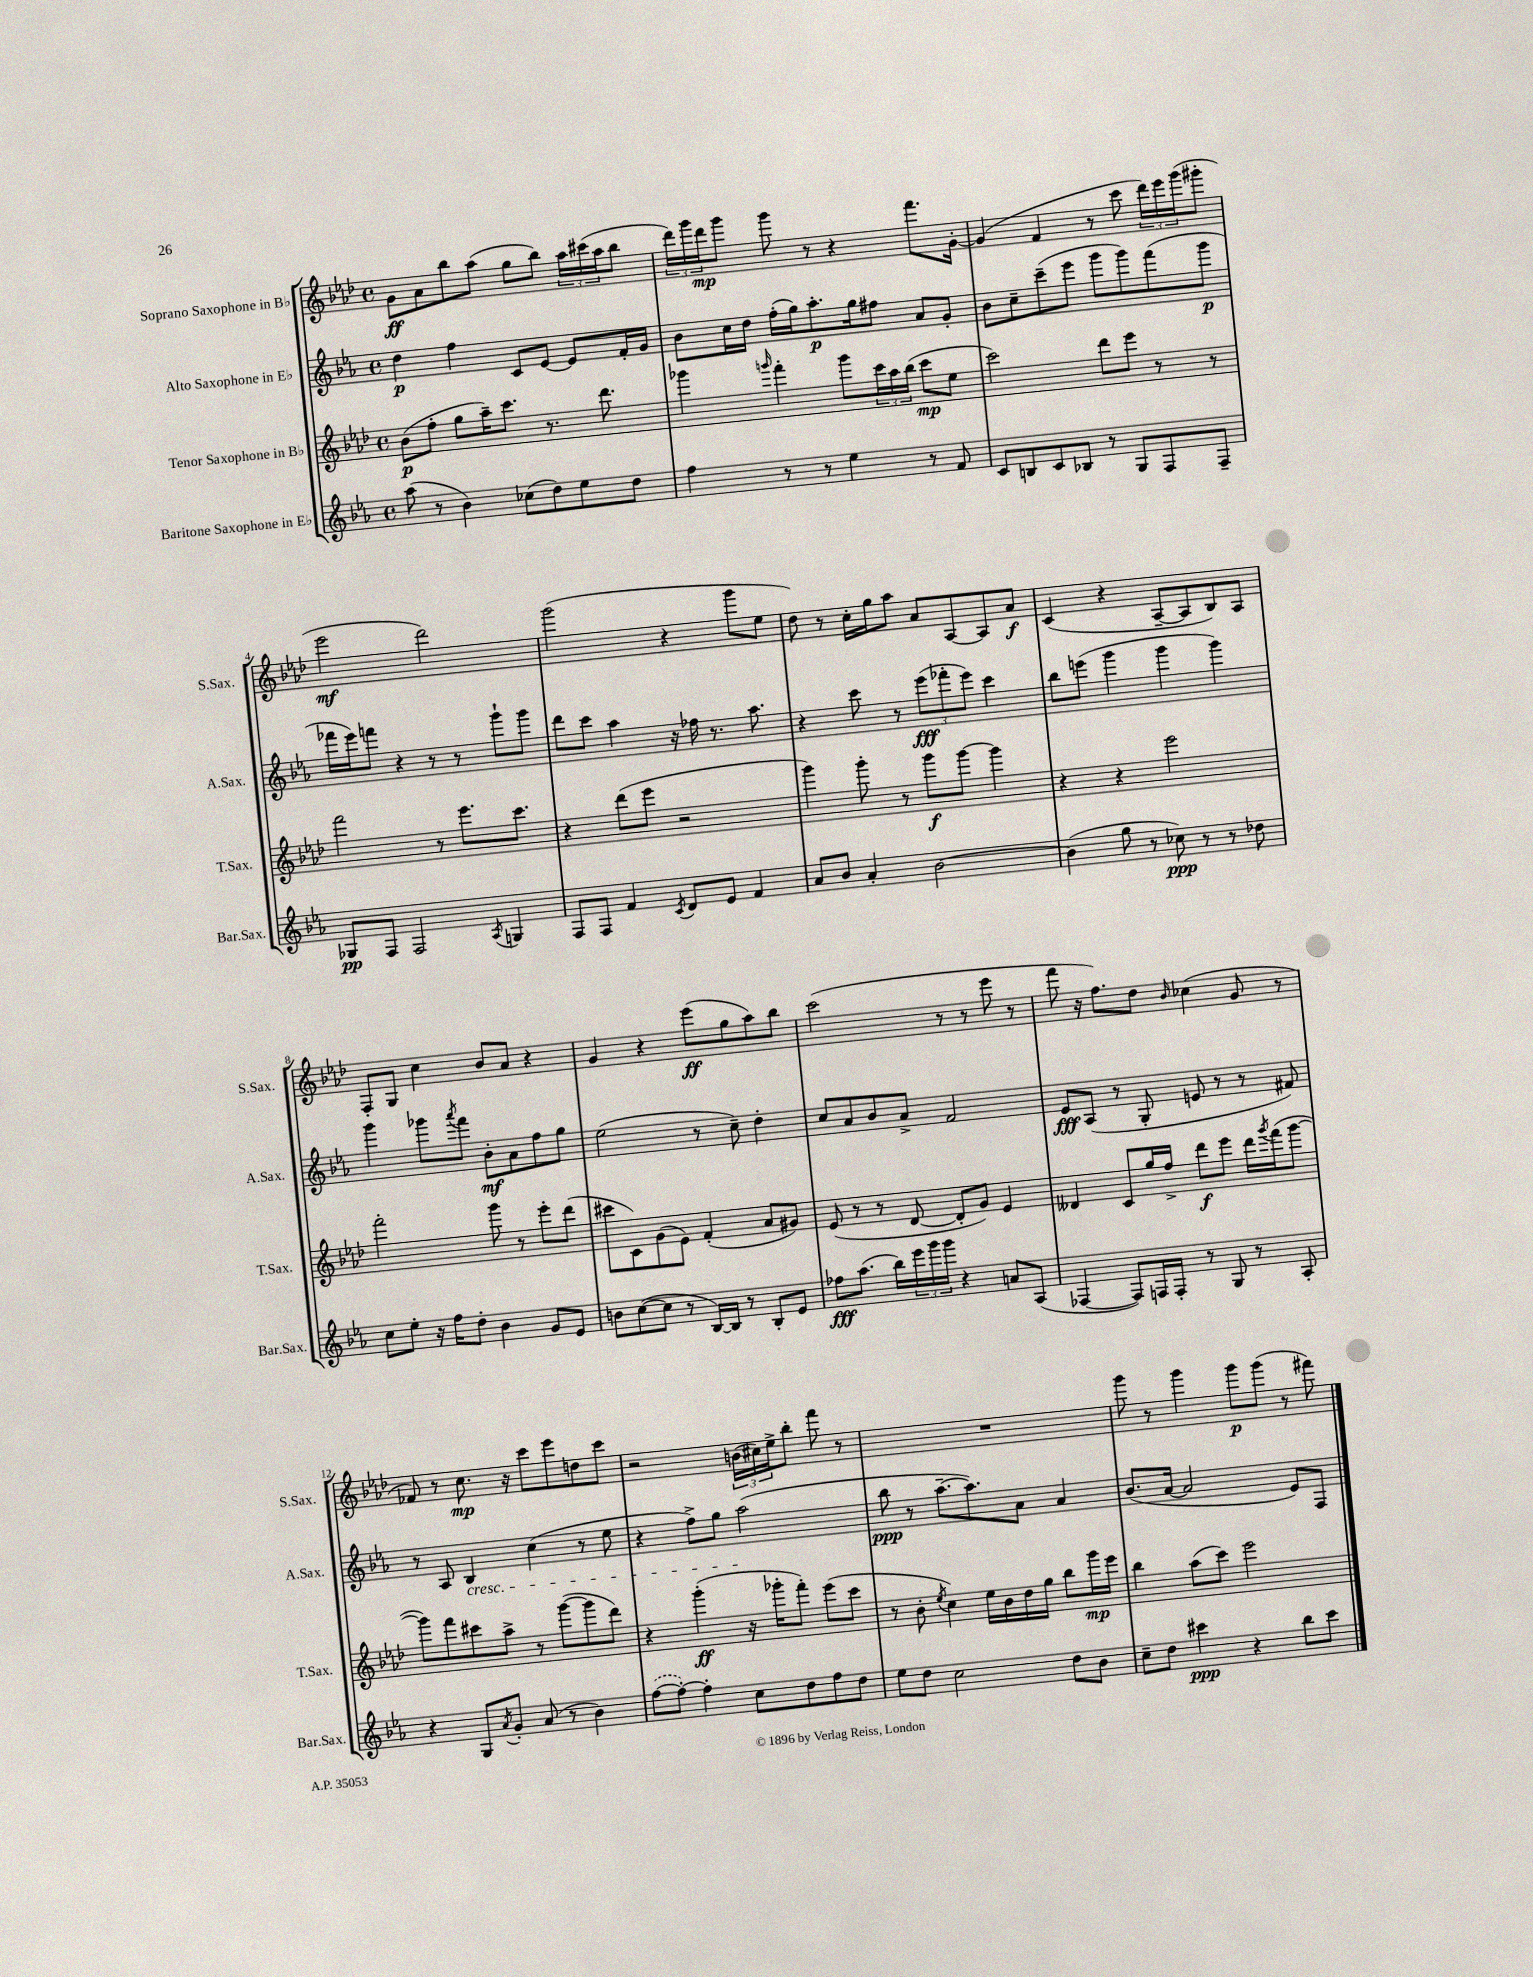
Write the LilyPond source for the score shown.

<<
\new StaffGroup <<
\new Staff = "s0" \with { instrumentName = "Soprano Saxophone in Bb" shortInstrumentName = "S.Sax." } {
    \clef treble \key aes \major \defaultTimeSignature \time 4/4
    g'8\ff aes'8 bes''8 aes''8( g''8 bes''8) \tuplet 3/2 { aes''16 cis'''16( aes''16 } bes''8 |
    \tuplet 3/2 { des'''16) g'''16 des'''16\mp } g'''8 g'''8 r8 r4 f'''8. g'16~-. |
    g'4( f'4 r8 c'''8 \tuplet 3/2 { des'''16) ees'''16 g'''16( } gis'''8-. |
    ees'''2\mf des'''2) |
    g'''2( r4 g'''8 ees''8 |
    des''8) r8 c''16-. g''16 aes''8 aes'8 aes8~ aes8 aes'8\f |
    c'4( r4 aes8~-- aes8 bes8) aes8 |
    f8-. g8 c''4 bes'8 aes'8 r4 |
    g'4 r4 ees'''8\ff( g''8 aes''8) bes''8 |
    c'''2( r8 r8 ees'''8 r8 |
    f'''8 r16 f''8.) des''8 \grace { bes'16 } ces''4( g'8 r8 |
    fes'8) r8 c''8.\mp r16 c'''8 ees'''8 d''8 c'''8 |
    r2 \tuplet 3/2 { b'16( cis''16) ees''16-> } bes''8-. f'''8 r8 |
    R1 |
    g'''8 r8 g'''4 g'''8\p g'''8( r8 fis'''8) \bar "|." |
}
\new Staff = "s1" \with { instrumentName = "Alto Saxophone in Eb" shortInstrumentName = "A.Sax." } {
    \clef treble \key ees \major \defaultTimeSignature \time 4/4
    d''4\p f''4 c'8 ees'8~ ees'8 f'16-. g'16 |
    bes'8 c''16 d''16 f''16-.( g''16) aes''8.-.\p g''16 fis''8 aes'8 g'8-. |
    bes'8 c''8-- c'''8--( ees'''8 g'''8 g'''8) f'''8( g'''8\p |
    fes'''16 ees'''16) f'''8 r4 r8 r8 g'''8-! g'''8 |
    d'''8 c'''8 aes''4 r16 fes''16 r8. aes''8. |
    r4 c'''8 r8 \tuplet 3/2 { ees'''8\fff( fes'''8-. ees'''8) } c'''4 |
    bes''8 e'''8( g'''4 g'''4 g'''4) |
    g'''4 ges'''8 \acciaccatura { aes'''8 } f'''8 bes'8-.\mf aes'8 f''8 g''8 |
    ees''2( r8 c''8--) d''4-. |
    c''8 aes'8 bes'8 aes'8-> f'2 |
    ees'8\fff aes8( r8 g8-. e'8 r8 r8 fis'8) |
    r8 aes8 bes4\cresc c''4( r8 ees''8 |
    r4 f''8->) g''8 aes''2\!( |
    bes''8\ppp r8 aes''8.~-- aes''8.) aes'8 aes'4 |
    bes'8.( aes'16~ aes'2 ees'8) f8 \bar "|." |
}
\new Staff = "s2" \with { instrumentName = "Tenor Saxophone in Bb" shortInstrumentName = "T.Sax." } {
    \clef treble \key aes \major \defaultTimeSignature \time 4/4
    bes'8\p( f''8-. g''8 aes''16--) c'''8. r8. des'''8. |
    ges'''4 \grace { g'''16 } f'''4-. g'''8 \tuplet 3/2 { c'''16 aes''16 bes''16( } c'''8\mp ees''8 |
    c'''2) des'''8 ees'''8 r8 r8 |
    f'''2 r8 ees'''8. c'''8. |
    r4 des'''8( ees'''8 r2 |
    g'''4) g'''8-. r8 g'''8\f g'''8~ g'''4 |
    r4 r4 ees'''2 |
    f'''2-. g'''8 r8 ees'''8-. des'''8( |
    cis'''8 c'8) g'8( ees'8) f'4-.( aes'8 gis'8) |
    ees'8( r8 r8 des'8~ des'8-. g'8) ees'4 |
    deses'4 c'8 g''16 f''16-> des'''8\f ees'''8 des'''16 \acciaccatura { g'''8 } f'''16( g'''8~ |
    g'''8) f'''8 cis'''8 aes''8-> r8 g'''8~( g'''8 des'''8) |
    r4 g'''4-.\ff( r16 ges'''16-. f'''8-.) ees'''8( c'''8 |
    r8 bes'8-. \acciaccatura { ees''8 } c''4) ees''16 bes'16 des''16 g''16 bes''8 g'''16\mp ees'''16 |
    bes''4 aes''8( c'''8) ees'''2 \bar "|." |
}
\new Staff = "s3" \with { instrumentName = "Baritone Saxophone in Eb" shortInstrumentName = "Bar.Sax." } {
    \clef treble \key ees \major \defaultTimeSignature \time 4/4
    aes''8( r8 bes'4) ces''8( d''8) ees''8 d''8 |
    f''4 r8 r8 ees''4 r8 f'8 |
    c'8 b8 c'8 bes8 r8 g8 f8 f8-- |
    ges8\pp f8 f2 \acciaccatura { aes8 } g4 |
    f8 f8 f'4 \acciaccatura { c'8 } d'8 ees'8 f'4 |
    aes'8 bes'8 aes'4-. bes'2~ |
    bes'4( g''8 r8 ces''8\ppp) r8 r8 des''8 |
    c''8 ees''8-. r16 f''16 d''8-. bes'4 g'8 ees'8 |
    b'8 c''8~( c''8 r8 bes16~) bes16 r8 bes8-. ees'8 |
    fes''8\fff aes''8.( bes''16) \tuplet 3/2 { ees'''16 g'''16 g'''16 } r4 a'8 aes8( |
    fes4~ fes8) f16 f16-. r8 g8 r8 aes8-. |
    r4 g8 \acciaccatura { aes'8 } g'8-. aes'8( r8 bes'4) |
    \once \slurDashed f''8~( f''8~-.) f''4-. c''8 d''8 f''8 d''8 |
    ees''8 d''8 c''2 d''8 bes'8 |
    c''8-- d''8 cis'''4\ppp r4 bes''8 cis'''8 \bar "|." |
}
>>
>>
